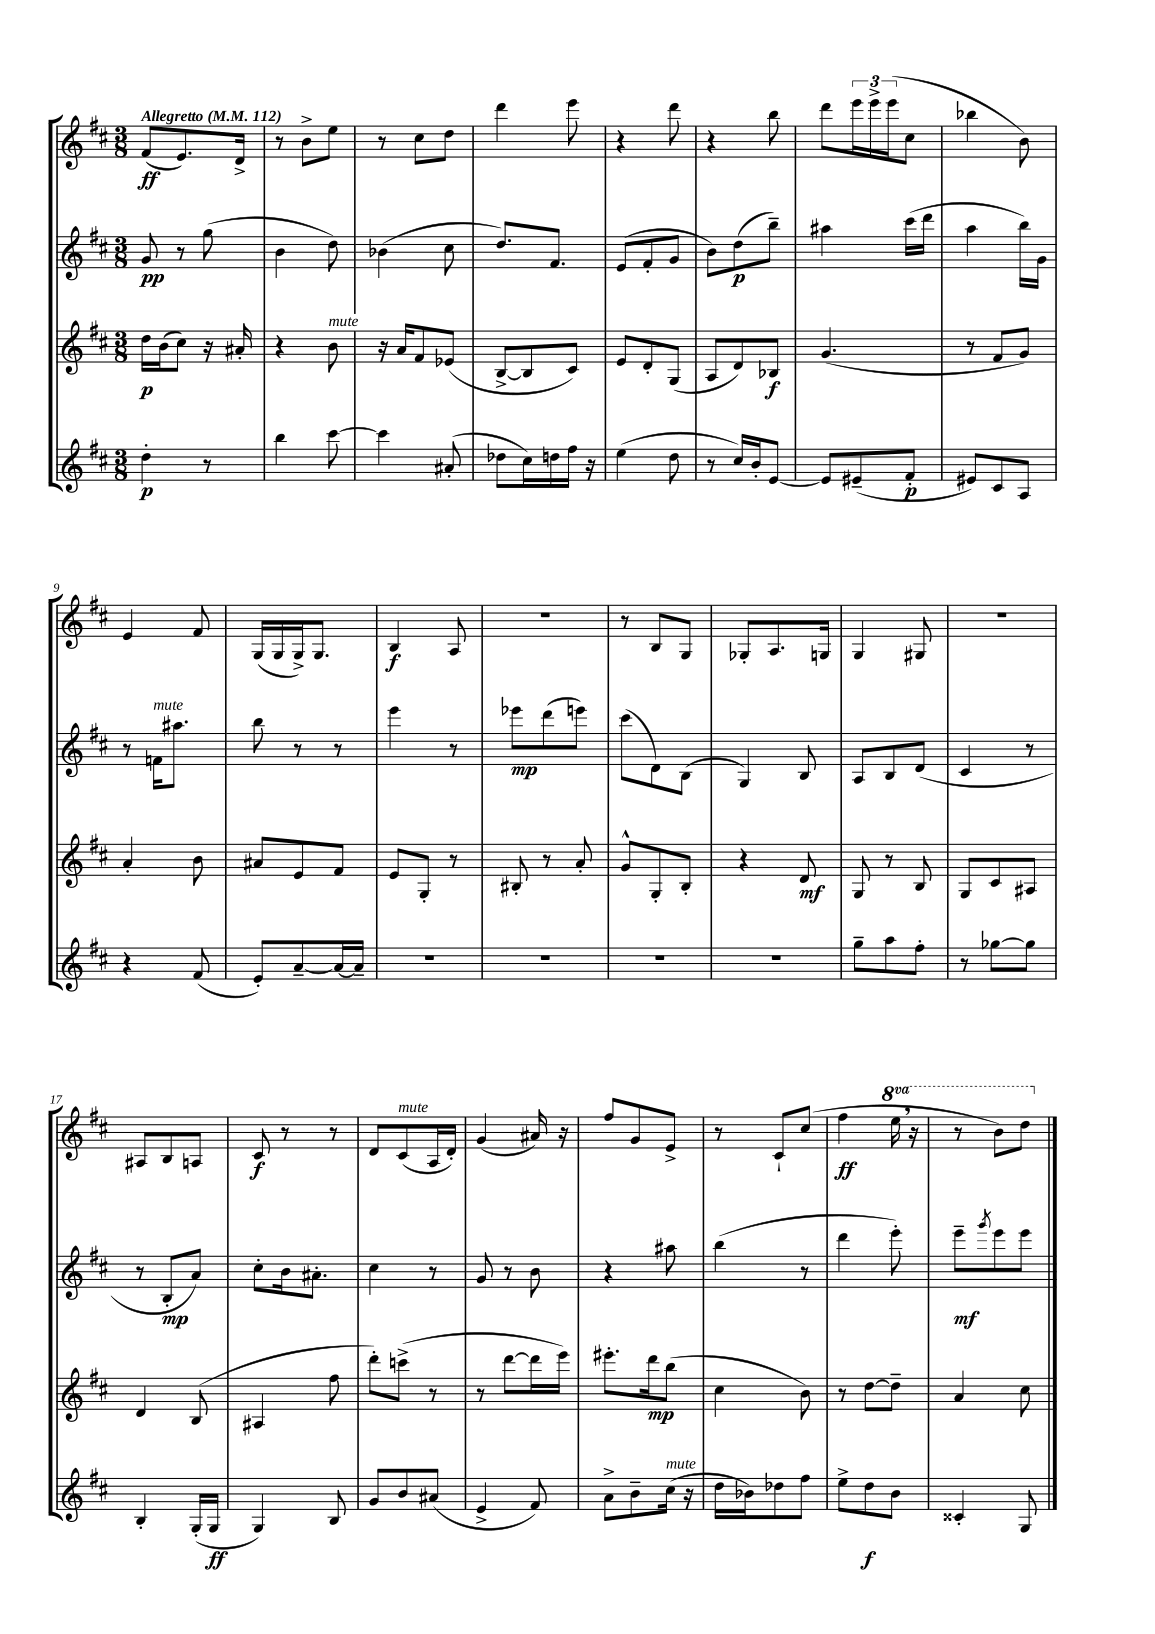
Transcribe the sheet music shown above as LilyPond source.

<<
\new StaffGroup <<
\new Staff = "s0" {
    \clef treble \key d \major \numericTimeSignature \time 3/8 \set Staff.ottavationMarkups = #ottavation-simple-ordinals \tempo "Allegretto" 4 = 112
    fis'8\ff( e'8.) d'16-> |
    r8 b'8-> e''8 |
    r8 cis''8 d''8 |
    d'''4 e'''8 |
    r4 d'''8 |
    r4 b''8 |
    d'''8 \tuplet 3/2 { e'''16 e'''16-> e'''16( } cis''8 |
    bes''4 b'8) |
    e'4 fis'8 |
    g16( g16 g16->) g8. |
    b4\f a8 |
    R4. |
    r8 b8 g8 |
    ges8-. a8. g16 |
    g4 gis8 |
    R4. |
    ais8 b8 a8 |
    cis'8\f r8 r8 |
    d'8 cis'8^\markup { \italic "mute" }( a16 d'16-.) |
    g'4( ais'16) r16 |
    fis''8 g'8 e'8-> |
    r8 cis'8-! cis''8( |
    fis''4\ff \ottava #1 e'''16 \breathe r16 |
    r8 b''8) d'''8 \ottava #0 \bar "|." |
}
\new Staff = "s1" {
    \clef treble \key d \major \numericTimeSignature \time 3/8
    g'8\pp r8 g''8( |
    b'4 d''8) |
    bes'4( cis''8 |
    d''8.) fis'8. |
    e'8( fis'8-. g'8 |
    b'8) d''8\p( b''8--) |
    ais''4 cis'''16( d'''16 |
    a''4 b''16) g'16 |
    r8 f'16^\markup { \italic "mute" } ais''8. |
    b''8 r8 r8 |
    e'''4 r8 |
    ees'''8\mp d'''8( e'''8) |
    cis'''8( d'8) b8( |
    g4) b8 |
    a8 b8 d'8( |
    cis'4 r8 |
    r8 b8-.\mp a'8) |
    cis''8-. b'16 ais'8.-. |
    cis''4 r8 |
    g'8 r8 b'8 |
    r4 ais''8 |
    b''4( r8 |
    d'''4 e'''8-.) |
    e'''8--\mf \acciaccatura { g'''8 } e'''8 e'''8 \bar "|." |
}
\new Staff = "s2" {
    \clef treble \key d \major \numericTimeSignature \time 3/8
    d''16\p b'16( cis''8) r16 ais'16-. |
    r4 b'8^\markup { \italic "mute" } |
    r16 a'16 fis'8 ees'8( |
    b8~-> b8 cis'8) |
    e'8 d'8-. g8( |
    a8 d'8) bes8\f |
    g'4.( |
    r8 fis'8 g'8) |
    a'4-. b'8 |
    ais'8 e'8 fis'8 |
    e'8 g8-. r8 |
    bis8-. r8 a'8-. |
    g'8-^ g8-. b8-. |
    r4 d'8\mf |
    g8 r8 b8 |
    g8 cis'8 ais8 |
    d'4 b8( |
    ais4 fis''8 |
    d'''8-.) c'''8->( r8 |
    r8 d'''8~ d'''16 e'''16) |
    eis'''8.-. d'''16\mp b''8( |
    cis''4 b'8) |
    r8 d''8~ d''8-- |
    a'4 cis''8 \bar "|." |
}
\new Staff = "s3" {
    \clef treble \key d \major \numericTimeSignature \time 3/8
    d''4-.\p r8 |
    b''4 cis'''8~ |
    cis'''4 ais'8-.( |
    des''8 cis''16) d''16 fis''16 r16 |
    e''4( d''8 |
    r8 cis''16) b'16-. e'8~ |
    e'8 eis'8--( fis'8-.\p |
    eis'8) cis'8 a8 |
    r4 fis'8( |
    e'8-.) a'8~-- a'16~ a'16-- |
    R4. |
    R4. |
    R4. |
    R4. |
    g''8-- a''8 fis''8-. |
    r8 ges''8~ ges''8 |
    b4-. g16-.( g16\ff |
    g4) b8 |
    g'8 b'8 ais'8( |
    e'4-> fis'8) |
    a'8-> b'8-- cis''16^\markup { \italic "mute" }( r16 |
    d''16 bes'16) des''8 fis''8 |
    e''8-> d''8\f b'8 |
    cisis'4-. g8 \bar "|." |
}
>>
>>
